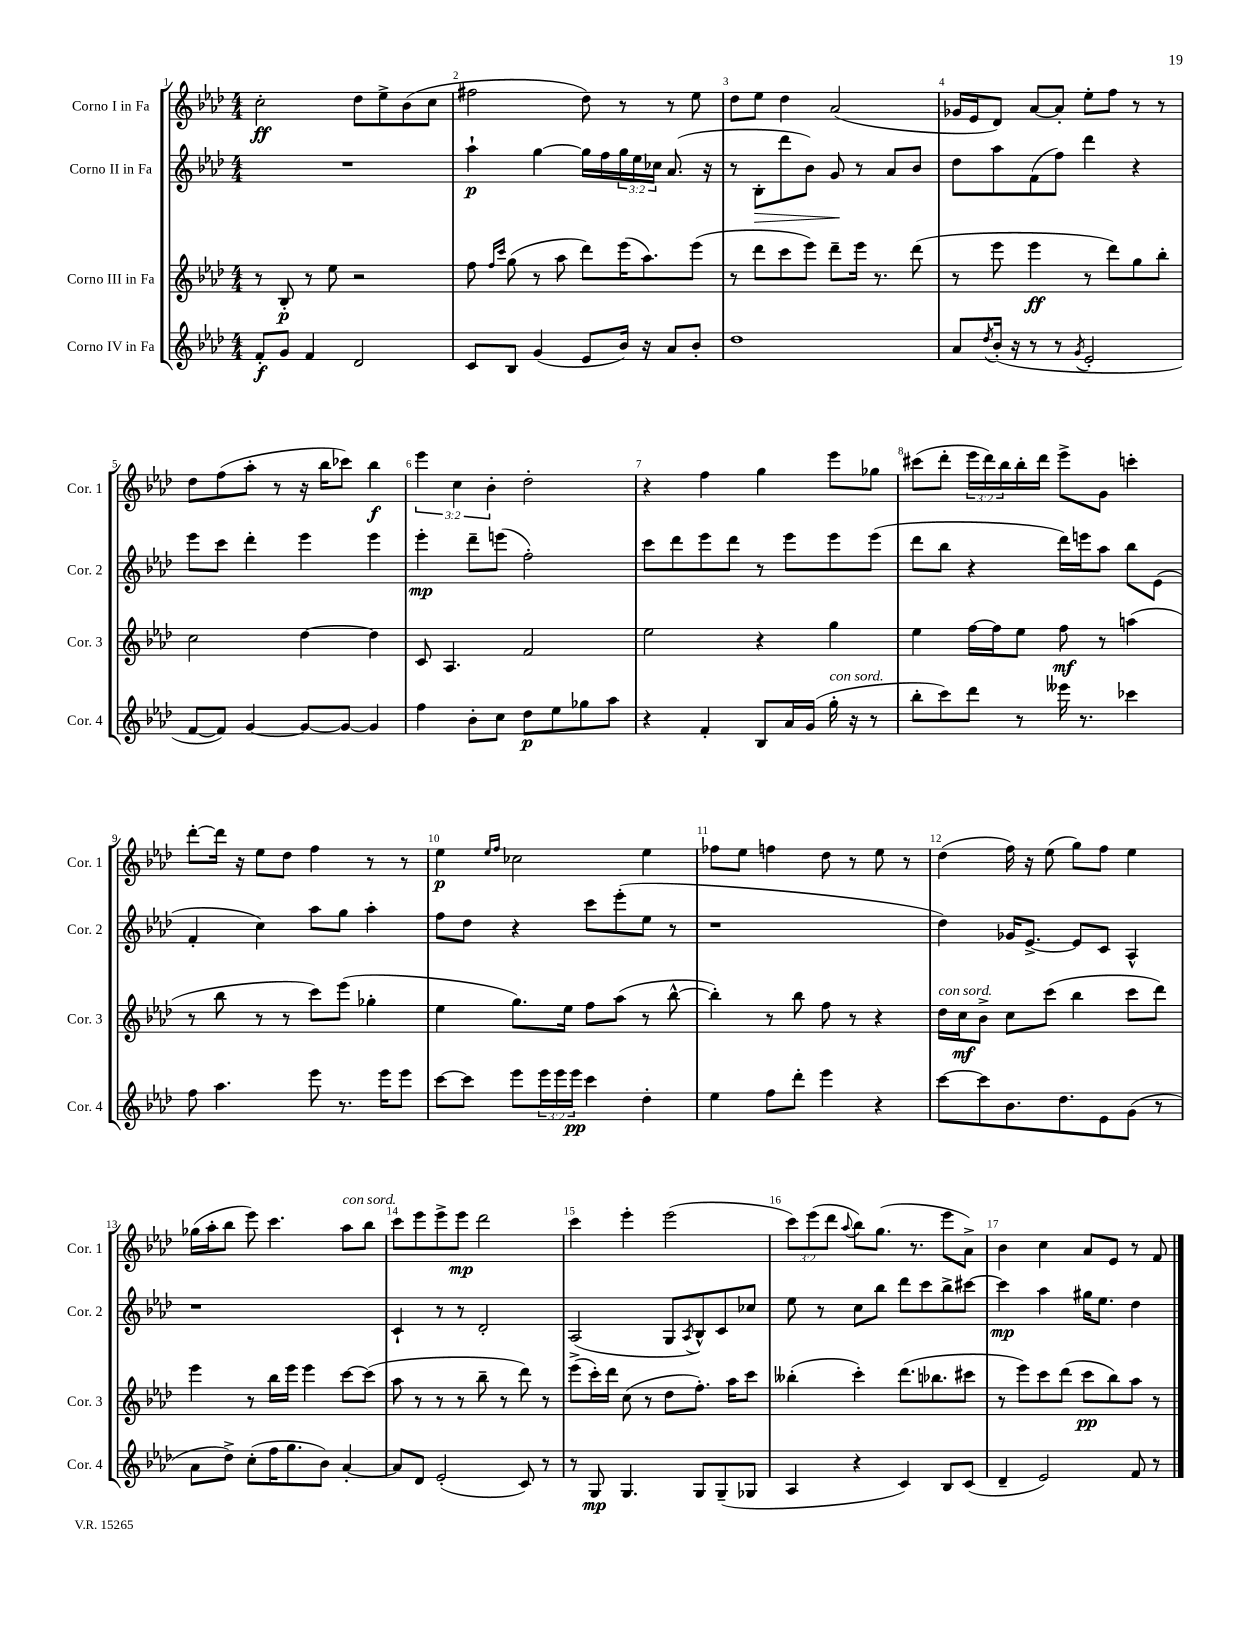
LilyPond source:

<<
\new StaffGroup <<
\new Staff = "s0" \with { instrumentName = "Corno I in Fa" shortInstrumentName = "Cor. 1" } {
    \clef treble \key aes \major \numericTimeSignature \time 4/4 \override Staff.TupletNumber.text = #tuplet-number::calc-fraction-text
    c''2-.\ff des''8 ees''8-> bes'8( c''8 |
    fis''2 des''8) r8 r8 ees''8 |
    des''8 ees''8 des''4 aes'2( |
    ges'16 ees'16 des'8) aes'8~ aes'8-. ees''8-. f''8 r8 r8 |
    des''8 f''8( aes''8-. r8 r16 bes''16 ces'''8) bes''4\f |
    \tuplet 3/2 { ees'''4 c''4 bes'4-. } des''2-. |
    r4 f''4 g''4 ees'''8 ges''8 |
    cis'''8( des'''8-. \tuplet 3/2 { ees'''16 des'''16) bes''16 } bes''16-. des'''16 ees'''8-> g'8 c'''4-. |
    des'''8~-. des'''16 r16 ees''8 des''8 f''4 r8 r8 |
    ees''4\p \grace { ees''16 f''16 } ces''2 ees''4 |
    fes''8 ees''8 f''4 des''8 r8 ees''8 r8 |
    des''4( f''16) r16 ees''8( g''8) f''8 ees''4 |
    ges''16( aes''16-. bes''8 ees'''8) c'''4. aes''8^\markup { \italic "con sord." } bes''8 |
    c'''8 ees'''8 ees'''8-> ees'''8\mp des'''2 |
    c'''4 ees'''4-. ees'''2( |
    \tuplet 3/2 { c'''8) ees'''8( des'''8 } \appoggiatura { aes''8 } bes''8) g''8.( r8. ees'''8 aes'8->) |
    bes'4 c''4 aes'8 ees'8 r8 f'8 \bar "|." |
}
\new Staff = "s1" \with { instrumentName = "Corno II in Fa" shortInstrumentName = "Cor. 2" } {
    \clef treble \key aes \major \numericTimeSignature \time 4/4 \override Staff.TupletNumber.text = #tuplet-number::calc-fraction-text
    R1 |
    aes''4-!\p g''4~ g''16 f''16 \tuplet 3/2 { g''16 ees''16 ces''16 } aes'8.( r16 |
    r8 bes8-.\> des'''8 bes'8) g'8\! r8 aes'8 bes'8 |
    des''8 aes''8 f'8( f''8) des'''4 r4 |
    ees'''8 c'''8 des'''4-. ees'''4 ees'''4 |
    ees'''4-.\mp des'''8-- e'''8( f''2-.) |
    c'''8 des'''8 ees'''8 des'''8 r8 ees'''8 ees'''8 ees'''8( |
    des'''8 bes''8 r4 des'''16) e'''16 aes''8 bes''8 ees'8( |
    f'4-. c''4) aes''8 g''8 aes''4-. |
    f''8 des''8 r4 c'''8 ees'''8-.( ees''8 r8 |
    r1 |
    des''4) ges'16 ees'8.~-> ees'8 c'8 aes4-^ |
    r1 |
    c'4-! r8 r8 des'2-. |
    aes2( g8 \acciaccatura { aes8 } bes8-^) c'8 ces''8 |
    ees''8 r8 c''8 bes''8 des'''8 c'''8 bes''8-> cis'''8~ |
    cis'''4\mp aes''4 gis''16 ees''8. des''4 \bar "|." |
}
\new Staff = "s2" \with { instrumentName = "Corno III in Fa" shortInstrumentName = "Cor. 3" } {
    \clef treble \key aes \major \numericTimeSignature \time 4/4
    r8 bes8-.\p r8 ees''8 r2 |
    f''8 \grace { f''16 c'''16 } g''8( r8 aes''8 des'''8) ees'''16( aes''8.) ees'''8( |
    r8 des'''8 c'''8 ees'''8) des'''8-- ees'''16 r8. des'''8( |
    r8 ees'''8 ees'''4\ff r8 des'''8) g''8 bes''8-. |
    c''2 des''4~ des''4 |
    c'8 aes4. f'2 |
    ees''2 r4 g''4 |
    ees''4 f''16~ f''16 ees''8 f''8\mf r8 a''4( |
    r8 bes''8 r8 r8 c'''8) ees'''8( ges''4-. |
    ees''4 g''8.) ees''16 f''8 aes''8( r8 bes''8~-^ |
    bes''4-.) r8 bes''8 f''8 r8 r4 |
    des''16^\markup { \italic "con sord." } c''16\mf bes'8-> c''8 c'''8( bes''4 c'''8 des'''8) |
    ees'''4 r8 bes''16 ees'''16 ees'''4 c'''8~ c'''8( |
    aes''8 r8 r8 r8 bes''8-- r8 des'''8) r8 |
    ees'''8->( c'''16-.) des'''16 c''8( r8 des''8 f''8.-.) aes''16 c'''8 |
    beses''4-.( c'''4-.) des'''8.( bes''8. cis'''8 |
    r8 ees'''8) c'''8 des'''8( c'''8\pp bes''8) aes''8 r8 \bar "|." |
}
\new Staff = "s3" \with { instrumentName = "Corno IV in Fa" shortInstrumentName = "Cor. 4" } {
    \clef treble \key aes \major \numericTimeSignature \time 4/4 \override Staff.TupletNumber.text = #tuplet-number::calc-fraction-text
    f'8-.\f g'8 f'4 des'2 |
    c'8 bes8 g'4( ees'8 bes'16) r16 aes'8 bes'8-. |
    des''1 |
    aes'8 \acciaccatura { des''8 } bes'16-.( r16 r8 r8 \acciaccatura { g'8 } ees'2-. |
    f'8~ f'8) g'4~ g'8~ g'8~ g'4 |
    f''4 bes'8-. c''8 des''8\p ees''8 ges''8 aes''8 |
    r4 f'4-. bes8 aes'16 g'16( g''16-.^\markup { \italic "con sord." } r16 r8 |
    bes''8-. c'''8) des'''8 r8 eeses'''16 r8. ces'''4 |
    f''8 aes''4. ees'''8 r8. ees'''16 ees'''8 |
    c'''8~ c'''8 ees'''8 \tuplet 3/2 { ees'''16 ees'''16 ees'''16\pp } c'''4 des''4-. |
    ees''4 f''8 des'''8-. ees'''4 r4 |
    c'''8~ c'''8 bes'8. des''8. ees'8 g'8( r8 |
    aes'8 des''8->) c''8-.( f''16 g''8. bes'8) aes'4~-. |
    aes'8 des'8 ees'2-.( c'8) r8 |
    r8 g8\mp g4. g8 g8--( ges8 |
    aes4 r4 c'4) bes8 c'8( |
    des'4-- ees'2) f'8 r8 \bar "|." |
}
>>
>>
\layout { \context { \Score \override BarNumber.break-visibility = ##(#f #t #t) barNumberVisibility = #all-bar-numbers-visible } }
